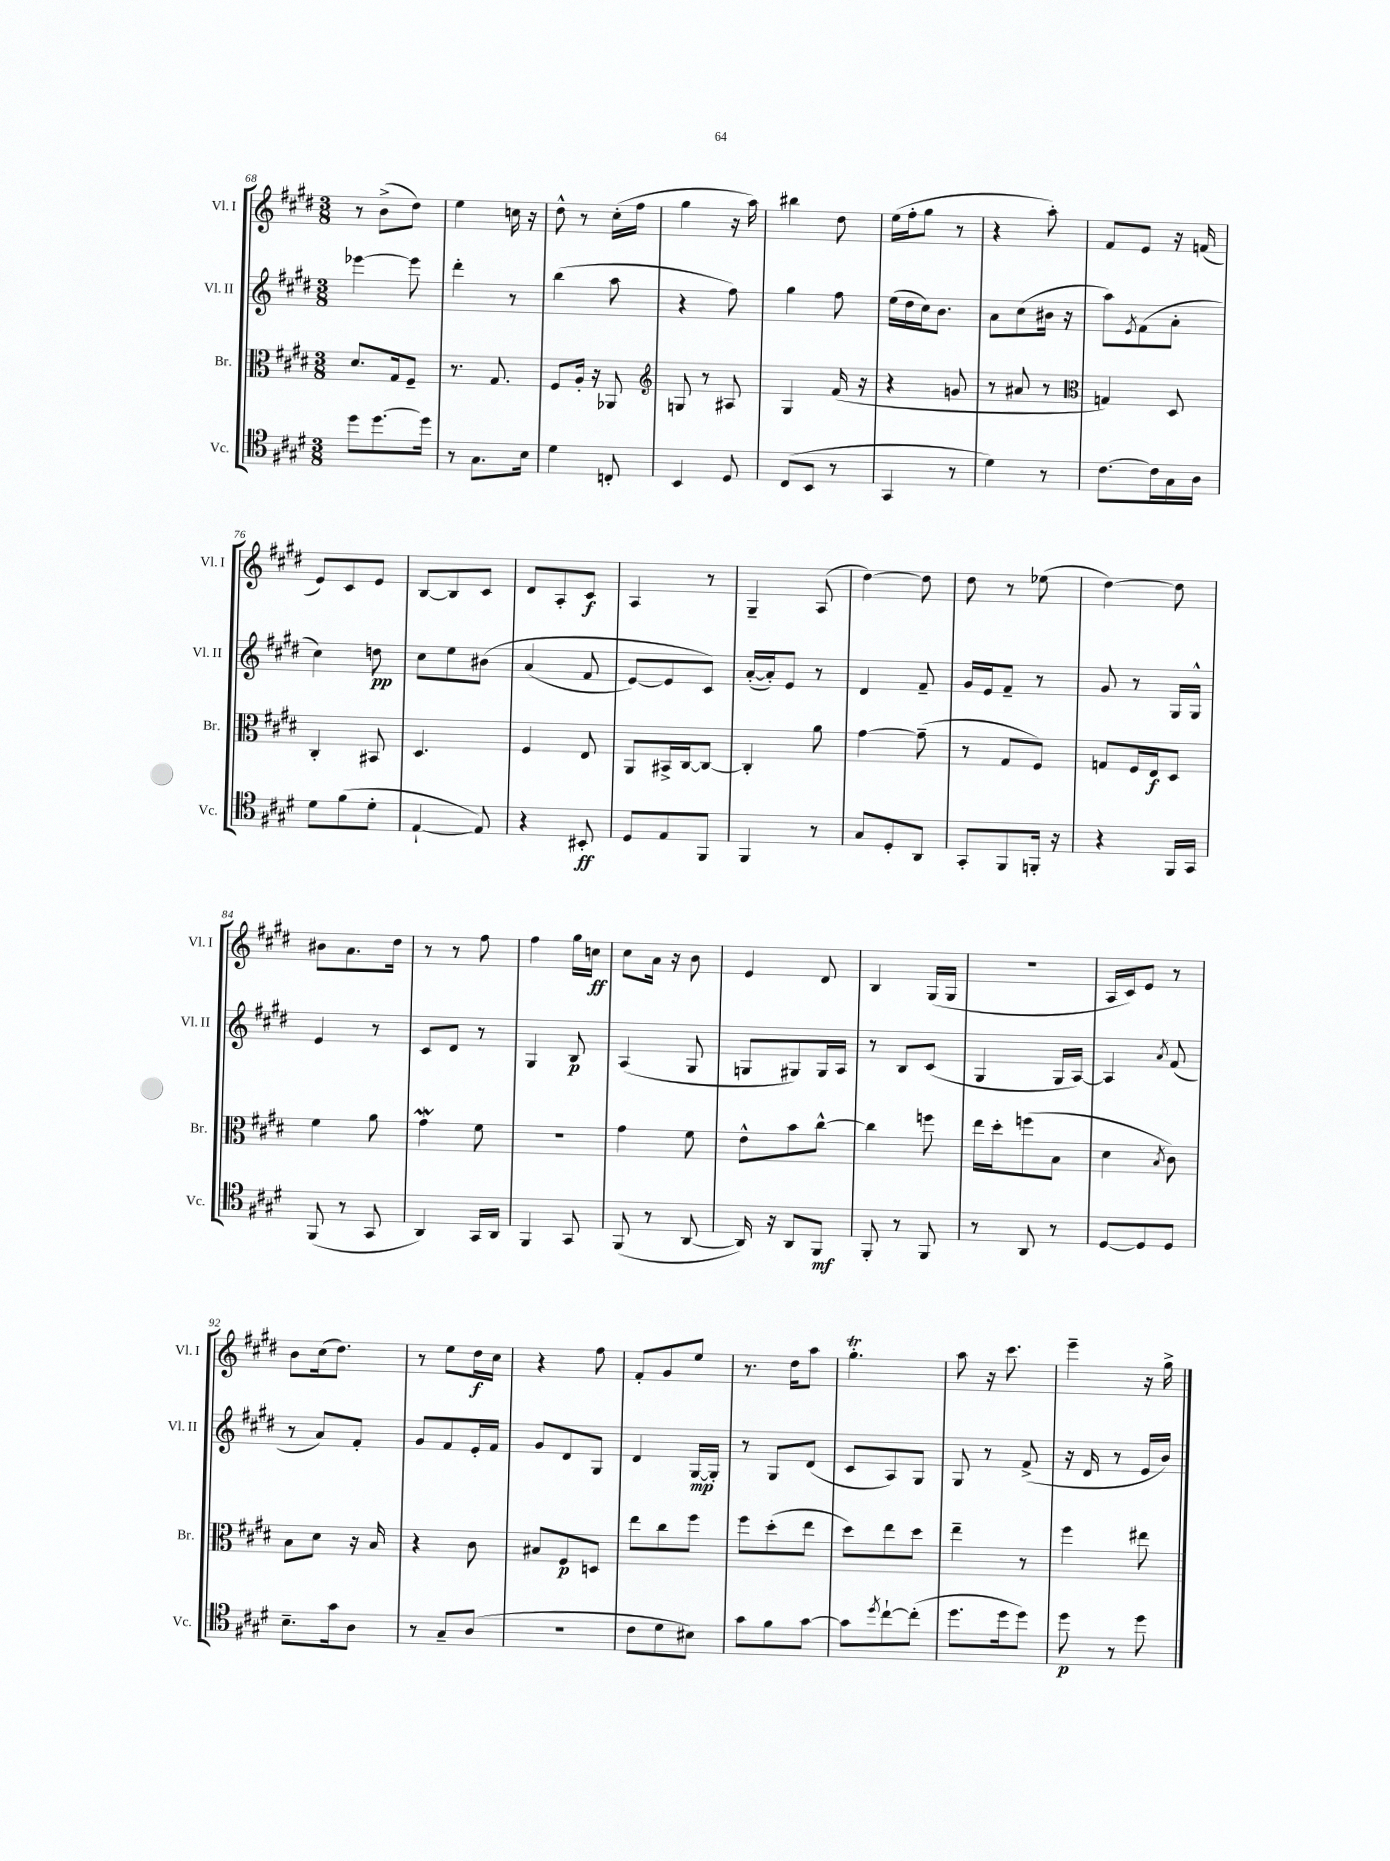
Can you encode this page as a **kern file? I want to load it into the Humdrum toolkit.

**kern	**kern	**kern	**kern
*staff4	*staff3	*staff2	*staff1
*clefC4	*clefC3	*clefG2	*clefG2
*k[f#c#g#d#]	*k[f#c#g#d#]	*k[f#c#g#d#]	*k[f#c#g#d#]
*M3/8	*M3/8	*M3/8	*M3/8
8dd#	8.d#	[4eee-	8r
[8.dd#	.	.	(8b^
.	16G#	.	.
.	8F#~	8eee-]	8dd#)
16dd#]	.	.	.
=	=	=	=
8r	8.r	4ddd#'	4ee
8.G#	.	.	.
.	8.G#	.	.
.	.	8r	16cc
16B	.	.	16r
=	=	=	=
4d#	8F#	(4bb	8dd#^^
.	16A'	.	8r
.	16r	.	.
8C'	8AA-	8aa	(16cc#'
.	.	.	16ff#
=	=	=	=
*	*clefG2	*	*
4BB	8G	4r	4gg#
.	8r	.	.
8D#	8A#	8ff#)	16r
.	.	.	16aa)
=	=	=	=
(8C#	4G#	4gg#	4bb#
8BB	.	.	.
8r	(16f#	8ff#	8dd#
.	16r	.	.
=	=	=	=
4GG#	4r	(16ee	(16ee
.	.	16dd#	16ff#'
.	.	16cc#)	8gg#
.	.	8.b	.
8r	8g	.	8r
=	=	=	=
4d#)	8r	8a	4r
.	8a#	(8cc#	.
8r	8r	16b#	8aa')
.	.	16r	.
=	=	=	=
*	*clefC3	*	*
[8.c#	4G)	8aa)	8f#
.	.	8qe	.
.	.	(8f#	8e
16c#]	.	.	.
16G#	8D#	8a'	16r
16A	.	.	(16f
=	=	=	=
8d#	4C#'	4cc#)	8e)
(8f#	.	.	8c#
8d#'	8BB#	8dd	8e
=	=	=	=
[4E`	4.D#	8cc#	[8B
.	.	8ee	8B]
8E])	.	&(8b#	8c#
=	=	=	=
4r	4F#	(4a	8d#
.	.	.	8A'
8BB#'	8E	8f#	8c#
=	=	=	=
8D#	8AA	[8e)	4A
8E	16BB#^	8e]	.
.	[16C#	.	.
8FF#	8C#_	8c#&)	8r
=	=	=	=
4FF#	4C#']	([16a'	4G#~
.	.	16a'])	.
.	.	8e	.
8r	8a	8r	(8A
=	=	=	=
8G#	[4g#	4d#	[4dd#)
8D#'	.	.	.
8AA	(8g#~]	8f#~	8dd#]
=	=	=	=
8GG#'	8r	16g#	8dd#
.	.	16e	.
8FF#	8G#	8f#~	8r
16FF'	8F#)	8r	(8ee-
16r	.	.	.
=	=	=	=
4r	8G	8g#	[4dd#)
.	16F#	8r	.
.	16E	.	.
16FF#	8D#	16G#	8dd#]
16GG#	.	16G#^^	.
=	=	=	=
(8FF#	4f#	4e	8b#
8r	.	.	8.a
8GG#	8a	8r	.
.	.	.	16dd#
=	=	=	=
4AA)	4g#	8c#	8r
.	.	8d#	8r
16GG#	8f#	8r	8ff#
16AA	.	.	.
=	=	=	=
4FF#	4.r	4G#	4ff#
8GG#	.	8B	16gg#
.	.	.	16cc
=	=	=	=
(8FF#	4g#	(4A	8cc#
8r	.	.	16a
.	.	.	16r
[8AA	8f#	8G#	8b
=	=	=	=
16AA])	8e^^	8G	4e
16r	.	.	.
8AA	8b	8G#)	.
8FF#	[8cc#^^	16G#	8d#
.	.	16A	.
=	=	=	=
8FF#'	4cc#]	8r	4B
8r	.	8B	.
8FF#	8ff	(8c#	(16G#
.	.	.	16G#
=	=	=	=
8r	16ee	4G#	4.r
.	16dd#'	.	.
8AA	(8ff	.	.
8r	8B	16G#	.
.	.	[16A)	.
=	=	=	=
[8D#	4d#	4A]	16A
.	.	.	16c#)
8D#]	.	.	8e
.	8qB	8qa	.
8D#	8c#)	(8f#	8r
=	=	=	=
8.B~	8B	8r	8b
.	8d#	8a)	(16cc#
16g#	.	.	8.dd#)
8A	16r	8f#'	.
.	16B	.	.
=	=	=	=
8r	4r	8g#	8r
8G#~	.	8f#	8ee
(8A	8c#	16e'	16dd#
.	.	16f#	16cc#
=	=	=	=
4.r	8B#	8g#	4r
.	8F#	8d#	.
.	8D	8G#	8ff#
=	=	=	=
8c#	8ee	4d#	8f#'
8d#	8cc#	.	8g#
8B#)	8ff#	[16G#	8ee
.	.	16G#']	.
=	=	=	=
8g#	8ff#	8r	8.r
8f#	(8dd#'	8G#	.
.	.	.	16dd#
[8g#	8ee	(8d#	8aa
=	=	=	=
8g#]	8dd#)	8c#	4.gg#'
8qdd#	.	.	.
[8cc#`	8ee	8A)	.
(8cc#']	8dd#	8G#	.
=	=	=	=
8.dd#	4ee~	8G#	8aa
.	.	8r	16r
16dd#	.	.	8.ccc#
8dd#)	8r	(8f#^	.
=	=	=	=
8dd#	4ff#	16r	4eee~
.	.	16d#	.
8r	.	8r	.
8dd#	8ee#	16e	16r
.	.	16b)	16gg#^
==	==	==	==
*-	*-	*-	*-
